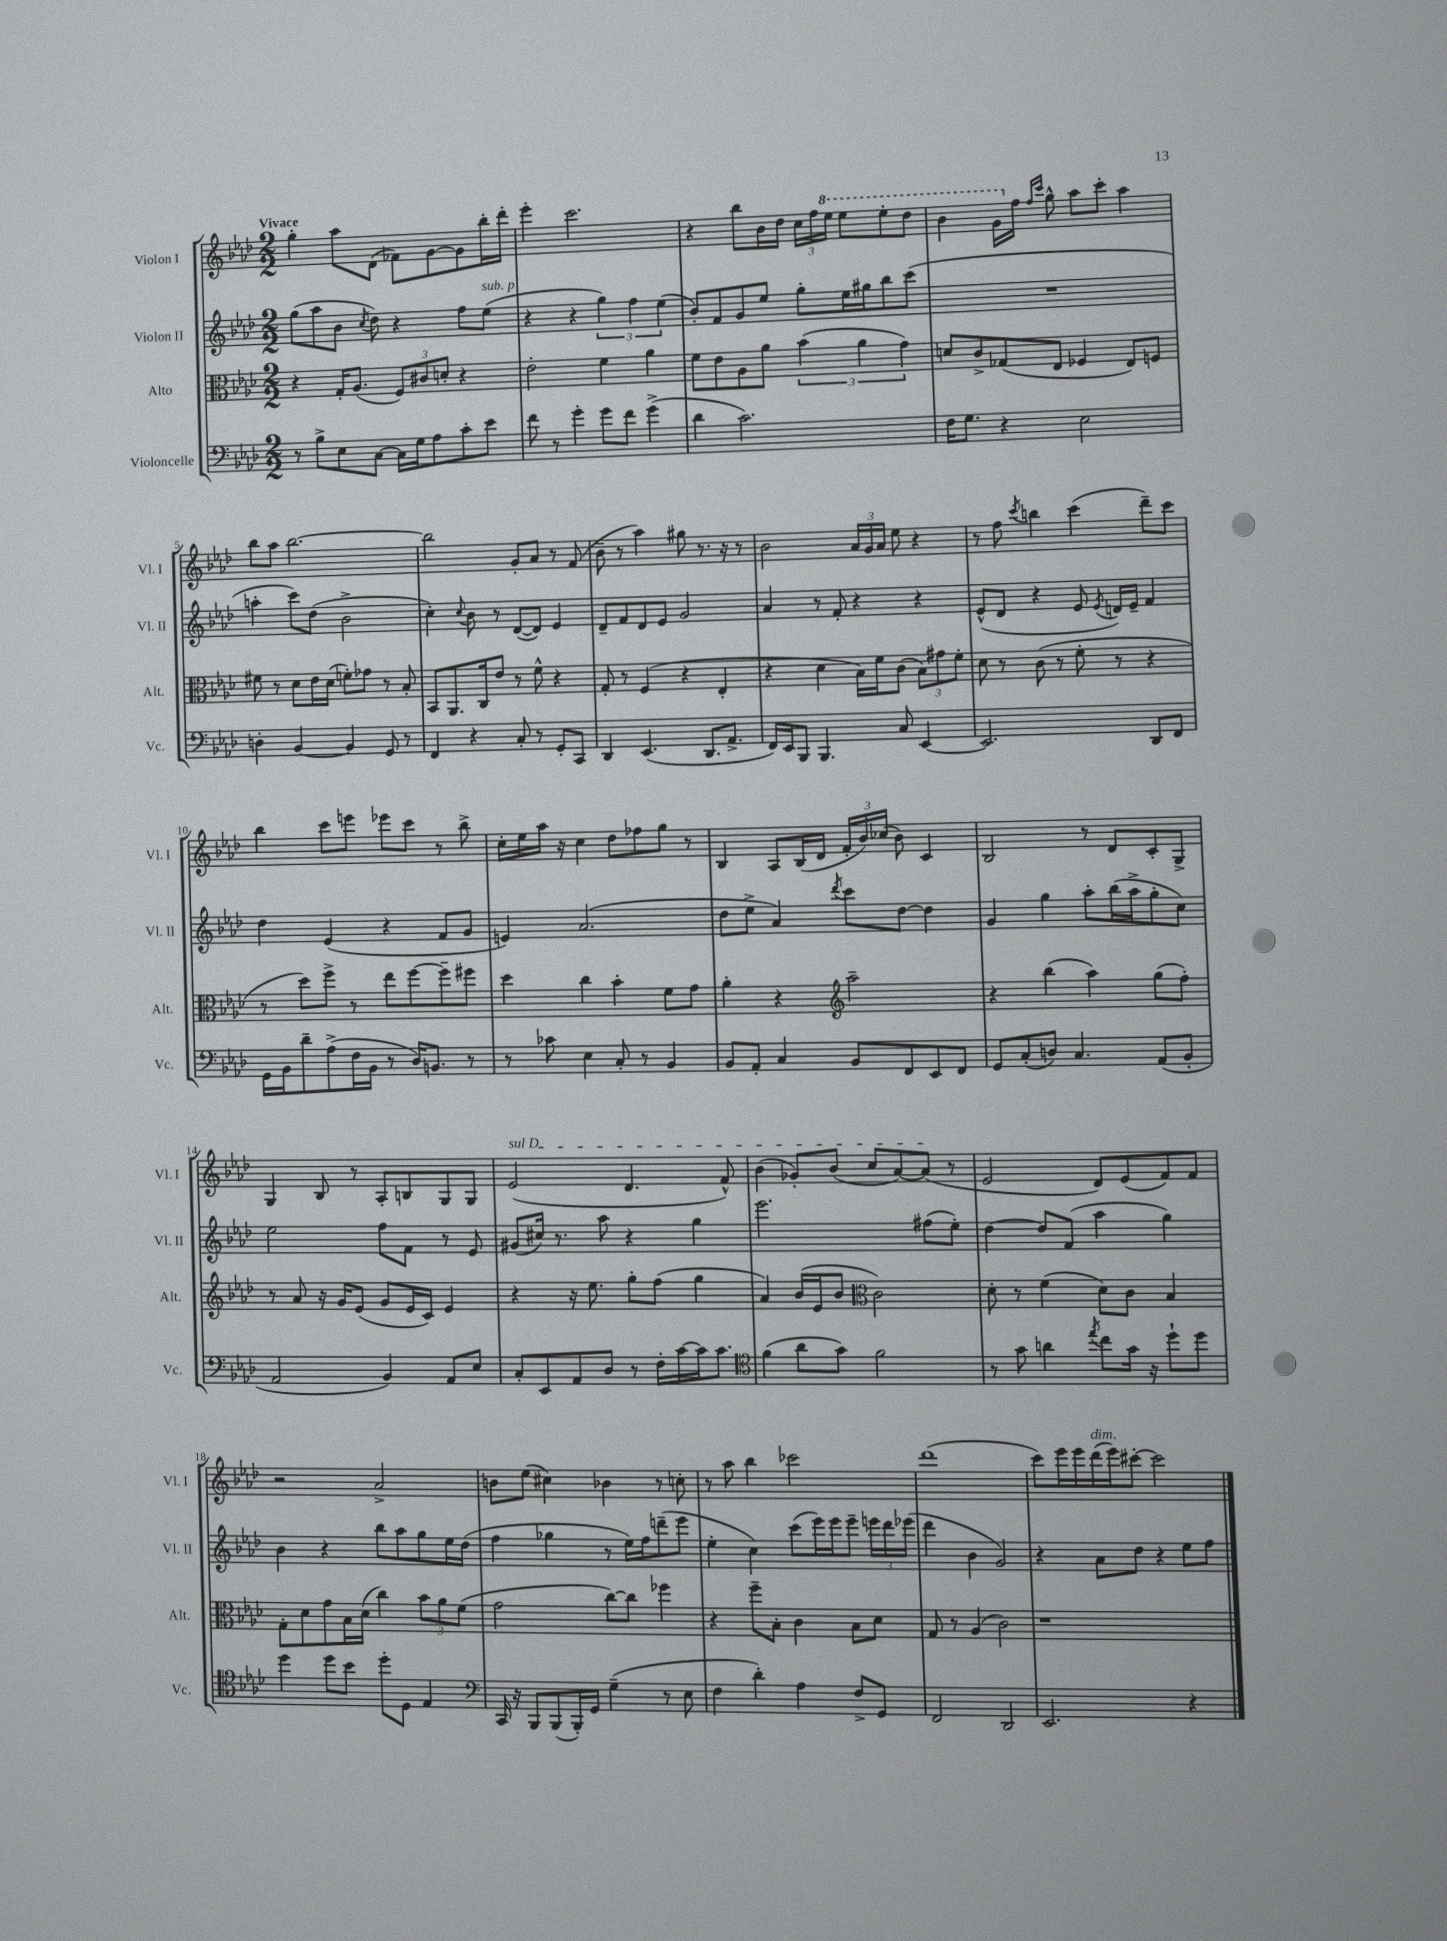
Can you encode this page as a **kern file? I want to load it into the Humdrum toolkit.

**kern	**kern	**kern	**kern
*staff4	*staff3	*staff2	*staff1
*clefF4	*clefC3	*clefG2	*clefG2
*k[b-e-a-d-]	*k[b-e-a-d-]	*k[b-e-a-d-]	*k[b-e-a-d-]
*M2/2	*M2/2	*M2/2	*M2/2
8r	4r	(8gg\L	4gg'\
8B-^\L	.	8aa-\	.
8E-\	16G'/LK	8b-\J	8aa-\L
.	(8.A-/J	.	.
.	.	8qcc/	.
[8C\J	.	8dd-\)	(8d-\J
16C\]LL	12F/L)	4r	8f-\L)
16G\J	.	.	.
.	12c#/	.	.
8A-\	.	.	[8g\
.	12d'/J	.	.
8c'\	4r	8ff\L	8g\]
8e-\J	.	(8ee-\J	16bb-'\L
.	.	.	16ddd-'\JJ
=	=	=	=
8f\	2e-'\	4r	4eee-'\
8r	.	.	.
4g'\	.	4r	2.ccc\
8g\L	4f\	6gg\)	.
8f\J	.	.	.
.	.	6ff\	.
(4g^\	4a-\	.	.
.	.	(6ee-\	.
=	=	=	=
4d-\	8f\L	8b-'/L)	4r
.	8e-\	8f/	.
2.c\)	8A-\	8g/	8bb-\L
.	8a-\J	8ee-/J	16b-\L
.	.	.	16dd-\JJ
.	(6b-\	8gg'\L	24cc\LL
.	.	.	24ff\
.	.	.	24eee-\JJ
.	.	16ee-\L	8eee-\L
.	6a-\	.	.
.	.	16gg#\J	.
.	.	8bb-\	8eee-'\
.	6g\)	.	.
.	.	(8ccc\J	8ddd-\J
=	=	=	=
16F\LK	8d/L	1r	4bb-\
8.G\J	.	.	.
.	8c^/	.	.
4r	(8G-/	.	16gg\LL
.	.	.	16ff\JJ
.	.	.	16qqff/LL
.	.	.	16qqccc/JJ
.	8E-/J	.	8gg^^\
2E-\	4F-/	.	8aa-\L
.	.	.	8ccc'\J
.	8E-/L)	.	4aa-\
.	8F/J	.	.
=	=	=	=
4D'\	8f#\	4aa'\	8bb-\L
.	8r	.	8aa-\J
[4BB-/	8d-\L	8ccc\L)	[2.bb-\
.	16e-\L	(8dd-\J	.
.	(16d-\JJ	.	.
4BB-/]	8f'\L)	2b-^\	.
.	8g-\J	.	.
8GG/	8r	.	.
8r	8B-'/	.	.
=	=	=	=
4FF/	8BB-/L	4cc'\)	2bb-\]
.	8.AA-/	.	.
.	.	8qqcc/	.
4r	.	8b-\	.
.	16C/k	.	.
.	8e-/J	8r	.
8C'/	8r	([8d-/L	8g'/L
8r	8f^^\	8d-/]J)	8a-/J
8GG'/L	4r	4e-/	8r
8CC/J	.	.	(8f/
=	=	=	=
4DD-/	8G'/	8d-~/L	8b-~\
.	8r	8f/	8r
(4.EE-/	(4F/	8d-/	4aa-\)
.	.	8e-/J	.
.	4r	2g/	8gg#\
8.DD-/L	.	.	8.r
.	4E-'/	.	.
8.AA-^/J	.	.	16r
.	.	.	8r
=	=	=	=
16FF/LL)	4r	4a-/	2b-\
16EE-/J	.	.	.
8BBB-/J	.	.	.
4.BBB-/	4d-\	8r	.
.	.	8f'/	.
.	16B-\LL)	4r	24a-/LL
.	.	.	24g/
.	16f\J	.	.
.	.	.	24a-/JJ
8C/	(8c\J	.	8ee-\
[4EE-/	12B-\L)	4r	4r
.	12g#\	.	.
.	12f'\J	.	.
=	=	=	=
2.EE-/]	8d-\	(8e-^^/L	8r
.	8r	8d-/J	8ff\
.	.	.	8qccc/
.	(8c\	4r	4bb\
.	8r	.	.
.	8f'\	8e-/	(4ccc\
.	.	8qe-/	.
.	8r	16d/LL)	.
.	.	16e-~/JJ	.
8DD-/L	4r	4f/	8ddd-~\L)
8FF/J	.	.	8ccc\J
=	=	=	=
16GG\LL	8r	4dd-\	4bb-\
16BB-\J	.	.	.
8d-~\	8dd-\L)	.	.
(8A-^\	8ff^\J	(4e-/	8ccc\L
16F\L	8r	.	8eee\J
16BB-\JJ	.	.	.
8r	8ee-\L	4r	8eee-\L
16D-/LK)	[8ff\	.	8ccc\J
8.BB/J	.	.	.
.	8ff~\]	8f/L	8r
8r	8ff#\J	8g/J	8bb-^\
=	=	=	=
8r	4dd-\	4e/)	16cc'\LL
.	.	.	16ee-\
8c-\	.	.	16aa-\JJ
.	.	.	16r
4E-\	4cc\	(2.a-/	4cc\
8C'/	4b-'\	.	8dd-\L
8r	.	.	8ff-\
4BB-/	8f\L	.	8gg\J
.	8g\J	.	8r
=	=	=	=
8BB-/L	4a-'\	8dd-\L	4B-/
8AA-'/J	.	8ee-^\J	.
4C/	4r	4a-/)	8A-/L
.	.	.	(16B-/L
.	.	.	16d-/JJ
*	*clefG2	*	*
.	.	8qddd-/	.
8BB-/L	2aa-~\	8ccc\L	24f'/LL
.	.	.	24b-/)
.	.	.	(24cc-/JJ
8FF/	.	[8dd-\J	8b-\)
8EE-/	.	4dd-\]	4c/
8FF/J	.	.	.
=	=	=	=
8GG/L	4r	4g/	2B-/
(8C'/	.	.	.
8D/J)	(4bb-\	4gg\	.
4.C/	.	.	.
.	4aa-\)	8aa-'\L	8r
.	.	(16bb-\L	8d-/L
.	.	16aa-^\J	.
(8AA-/L	(8gg\L	8gg'\	8c'/
8BB-'/J	8ff'\J)	8cc\J)	8G^/J
=	=	=	=
2AA-/	8r	2ee-\	4G/
.	8a-/	.	.
.	16r	.	8B-/
.	16g/LK	.	.
.	(8e-/J	.	8r
4BB-/)	8g/L	8ff\L	8A-'/L
.	16e-/L	8f\J	8B/
.	16c/JJ)	.	.
8AA-/L	4e-/	8r	8G/
8E-/J	.	8e-/	8G/J
=	=	=	=
8C'/L	4r	(8g#/L	(2e-/
8EE-/	.	16cc#/Jk)	.
.	.	8.r	.
8AA-/	16r	.	.
.	8.ee-\	.	.
8D-/J	.	8aa-\	.
8r	8gg'\L	4r	4.d-/
16F'\LL	(8ff\J	.	.
[16c\	.	.	.
16c\]J	4gg\	4gg\	.
8.c\J	.	.	.
.	.	.	8f^^/)
=	=	=	=
*clefC4	*	*	*
(4f\	4a-/)	2.eee-\	(4b-\
8a-\L	(16b-/LL	.	8g-'/L)
.	16e-/J	.	.
8g\J)	8b-/J	.	(8b-/J
*	*clefC3	*	*
2f\	2c\)	.	8cc/L
.	.	.	[8a-/)
.	.	(8ff#\L	(8a-/]J
.	.	8ee-'\J)	8r
=	=	=	=
8r	8d-'\	[4dd-\	2e-/
8g\	8r	.	.
4a\	(4f\	8dd-/]L	.
.	.	(8f/J	.
8qee-/	.	.	.
8cc\L	8d-\L)	4aa-\	8d-/L)
16g\Jk	8c\J	.	(8e-/
16r	.	.	.
8dd-`\L	4B-/	4gg\)	8f/)
8dd-\J	.	.	8f/J
=	=	=	=
4dd-\	8G'\L	4b-\	2r
.	8d-\	.	.
8dd-\L	8g\	4r	.
8b-\J	16B-\L	.	.
.	(16d-\JJ	.	.
8dd-'\L	4cc\)	8bb-\L	2a-^/
8D-\J	.	8aa-\	.
4E-/	12b-\L	8gg\	.
.	12a-\	.	.
.	.	16ee-\L	.
.	(12f\J	.	.
.	.	(16dd-\JJ	.
=	=	=	=
*clefF4	*	*	*
16CC/	2g\	4ff\	8b\L
16r	.	.	.
8BBB-/L	.	.	(8ee-\J
(8BBB-/	.	4gg-\	4cc#\)
16BBB-'/L)	.	.	.
16GG/JJ	.	.	.
(4G~\	[8cc\L)	8r	4b-\
.	8cc\]J	16ee-\LL)	.
.	.	16ff\J	.
8r	4ff-\	(8ddd~\	8r
8E-\	.	8eee-\J	8cc'\
=	=	=	=
4F\	4r	4ee-'\	8r
.	.	.	8aa-\
4d-'\)	8ff~\L	4cc\)	4bb-\
.	8B-'\J	.	.
4A-\	4c\	(8ccc\L	2ccc-\
.	.	16eee-\L)	.
.	.	16eee-\J	.
8F^/L	8B-\L	8eee-~\J	.
8GG/J	8d-\J	24eee\LL	.
.	.	24ddd-\	.
.	.	(24eee-\JJ	.
=	=	=	=
2FF/	8G/	4ddd-\	(1ddd-
.	8r	.	.
.	(4A-/	4b-\	.
2DD-/	2c\)	2g/)	.
=	=	=	=
2.EE-/	1r	4r	8ccc\L)
.	.	.	16eee-\L
.	.	.	16eee-\
.	.	8a-\L	(16ddd-\
.	.	.	16eee-\J)
.	.	8dd-\J	[8ccc#'\J
.	.	4r	2ccc#\]
4r	.	8ee-\L	.
.	.	8ff\J	.
==	==	==	==
*-	*-	*-	*-
